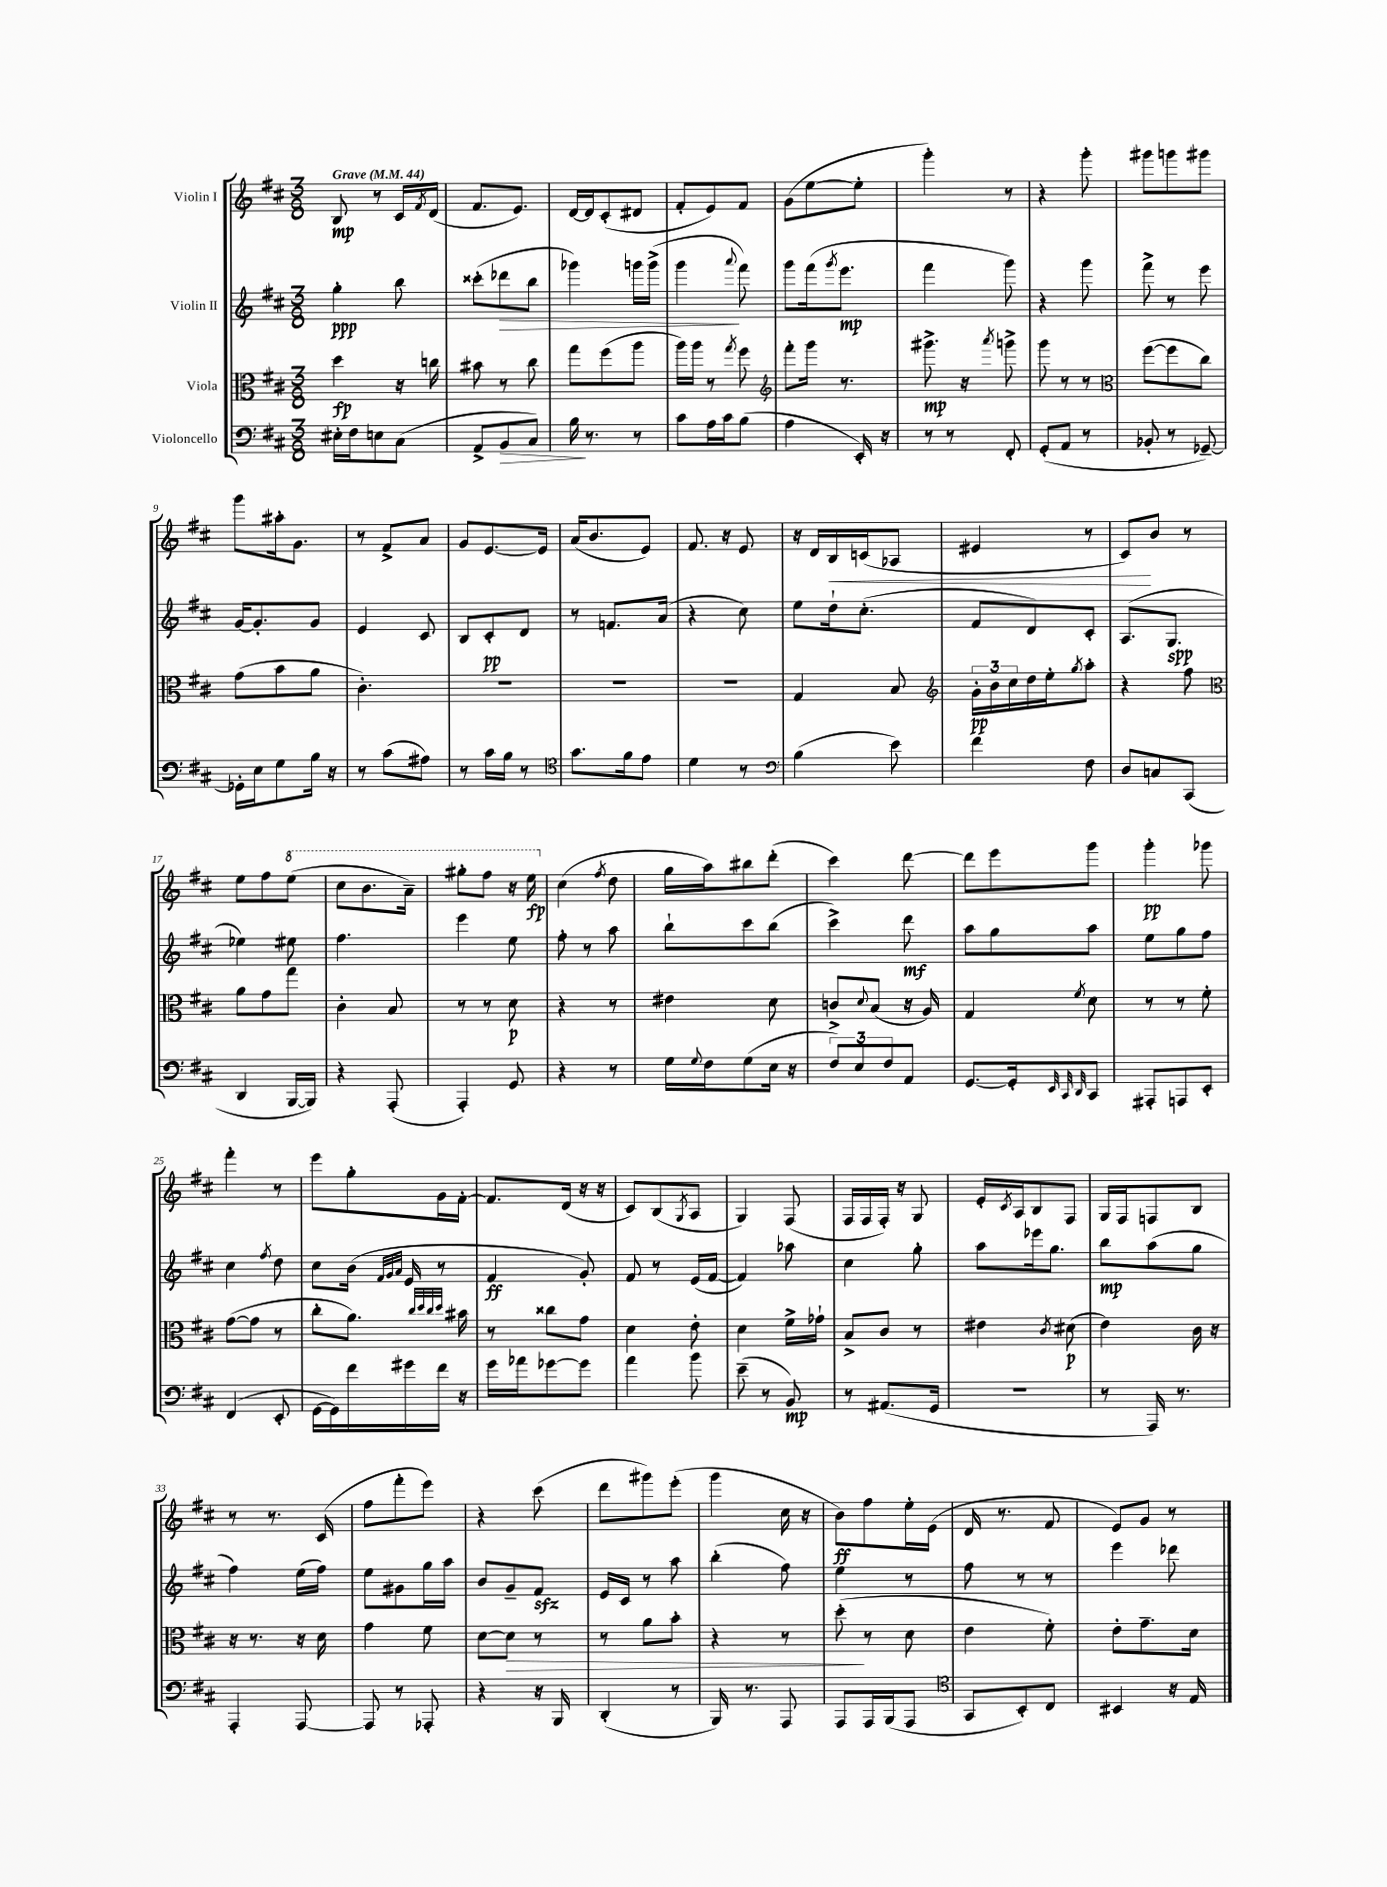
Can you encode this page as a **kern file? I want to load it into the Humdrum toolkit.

**kern	**dynam	**kern	**dynam	**kern	**dynam	**kern	**dynam
*part4	*part4	*part3	*part3	*part2	*part2	*part1	*part1
*staff4	*staff4	*staff3	*staff3	*staff2	*staff2	*staff1	*staff1
*I"Violoncello	*	*I"Viola	*	*I"Violin II	*	*I"Violin I	*
*clefF4	*	*clefC3	*	*clefG2	*	*clefG2	*
*k[f#c#]	*	*k[f#c#]	*	*k[f#c#]	*	*k[f#c#]	*
*M3/8	*	*M3/8	*	*M3/8	*	*M3/8	*
*MM44	*	*MM44	*	*MM44	*	*MM44	*
=1	=1	=1	=1	=1	=1	=1	=1
!	!	!	!	!	!	!LO:TX:a:B:t=Grave	!
16E#X'\LL	.	4dd\	fp	4gg'\	ppp	8B/	mp
16F#\J	.	.	.	.	.	.	.
8En\	.	.	.	.	.	8r	.
(8C#\J	.	16r	.	8bb\	.	16c#/LL	.
.	.	.	.	.	.	8qf#/	.
.	.	16ccn\	.	.	.	(16d/JJ	.
=2	=2	=2	=2	=2	=2	=2	=2
8AA^/L	.	8b#X\	.	(8ccc##X'\L	.	8.f#/L	.
!	!LO:HP:b	!	!	!	!LO:HP:b	!	!
8BB/	>	8r	.	8ddd-X\	>	.	.
.	.	.	.	.	.	8.e/J)	.
8C#/J)	.	8cc#\	.	8bb\J	.	.	.
=3	=3	=3	=3	=3	=3	=3	=3
16B\	.	8gg\L	.	4ggg-X\)	.	[16d/LL	.
8.r	]	.	.	.	.	16d/J]	.
.	.	(8ff#\	.	.	.	(8c#'/	.
8r	.	8aa\J	.	16gggn\LL	.	8d#X/J	.
.	.	.	.	(16ggg^\JJ	.	.	.
=4	=4	=4	=4	=4	=4	=4	=4
8c#\L	.	16aa\LL)	.	4ggg\	.	8f#'/L	.
.	.	16aa\JJ	.	.	.	.	.
16A\L	.	8r	.	.	.	8e/)	.
16c#\J	.	.	.	.	.	.	.
.	.	8qgg/	.	8qqaaa/	.	.	.
(8B\J	.	8ff#\	.	8fff#\)	]	8f#/J	.
=5	=5	=5	=5	=5	=5	=5	=5
*	*	*clefG2	*	*	*	*	*
4A\	.	8fff#'\L	.	8ggg\L	.	(8g\L	.
.	.	16ggg\Jk	.	(16fff#\k	.	[8ee\	.
.	.	.	.	8qggg/	.	.	.
.	.	8.r	.	8.eee\J	mp	.	.
16EE'/)	.	.	.	.	.	8ee'\J]	.
16r	.	.	.	.	.	.	.
=6	=6	=6	=6	=6	=6	=6	=6
8r	.	8.ggg#X^\	mp	4fff#\	.	4ggg'\)	.
8r	.	.	.	.	.	.	.
.	.	16r	.	.	.	.	.
.	.	8qaaa/	.	.	.	.	.
8FF#'/	.	8gggn^\	.	8ggg\)	.	8r	.
=7	=7	=7	=7	=7	=7	=7	=7
(8GG'/L	.	8ggg\	.	4r	.	4r	.
8AA/J	.	8r	.	.	.	.	.
8r	.	8r	.	8ggg\	.	8ggg'\	.
=8	=8	=8	=8	=8	=8	=8	=8
*	*	*clefC3	*	*	*	*	*
8BB-X'/	.	([8ff#\L	.	8fff#^\	.	8ggg#X\L	.
8r	.	8ff#\]	.	8r	.	8gggn\	.
[8GG-X~/)	.	8cc#\J)	.	8eee\	.	8ggg#X\J	.
!!LO:LB:g=z
=9	=9	=9	=9	=9	=9	=9	=9
16GG-X'\LL]	.	(8g\L	.	[16g/KL	.	8ggg\L	.
16E\J	.	.	.	8.g'/]	.	.	.
8G\	.	8b\	.	.	.	16aa#X'\k	.
.	.	.	.	.	.	8.g\J	.
16B\Jk	.	8a\J	.	8g/J	.	.	.
16r	.	.	.	.	.	.	.
=10	=10	=10	=10	=10	=10	=10	=10
8r	.	4.c#'\)	.	4e/	.	8r	.
(8c#\L	.	.	.	.	.	8f#^/L	.
8A#X\J)	.	.	.	8c#/	.	8a/J	.
=11	=11	=11	=11	=11	=11	=11	=11
8r	.	4.r	.	8B/L	.	8g/L	.
16c#\LL	.	.	.	8c#'/	pp	[8.e/	.
16B\JJ	.	.	.	.	.	.	.
8r	.	.	.	8d/J	.	.	.
.	.	.	.	.	.	16e/Jk]	.
=12	=12	=12	=12	=12	=12	=12	=12
*clefC4	*	*	*	*	*	*	*
8.g\L	.	4.r	.	8r	.	(16a/KL	.
.	.	.	.	.	.	8.b/	.
.	.	.	.	8.fn/L	.	.	.
16f#\k	.	.	.	.	.	.	.
8e\J	.	.	.	.	.	8e/J)	.
.	.	.	.	(16a/Jk	.	.	.
=13	=13	=13	=13	=13	=13	=13	=13
4d\	.	4.r	.	4r	.	8.f#/	.
.	.	.	.	.	.	16r	.
8r	.	.	.	8cc#\)	.	8e/	.
=14	=14	=14	=14	=14	=14	=14	=14
*clefF4	*	*	*	*	*	*	*
(4B\	.	4G/	.	8ee\L	.	16r	.
.	.	.	.	.	.	16d/LL	.
!	!	!	!	!	!	!	!LO:HP:b
.	.	.	.	16dd`\k	.	16B/	<
.	.	.	.	(8.cc#'\J	.	(16cn/J	.
8e\)	.	8B/	.	.	.	8A-X/J	.
=15	=15	=15	=15	=15	=15	=15	=15
*	*	*clefG2	*	*	*	*	*
4f#\	.	24g'\LL	pp	8f#/L	.	4e#X/	.
.	.	24b\	.	.	.	.	.
.	.	24cc#\	.	.	.	.	.
.	.	16dd\	.	8d/)	.	.	.
.	.	16ee'\J	.	.	.	.	.
.	.	8qgg/	.	.	.	.	.
8F#\	.	8aa'\J	.	8c#'/J	.	8r	.
=16	=16	=16	=16	=16	=16	=16	=16
8D/L	.	4r	.	(8.A/L	.	8c#/L)	.
8Cn/	.	.	.	.	.	8b/J	[
.	.	.	.	8.G/J	spp	.	.
(8CC#/J	.	8ff#\	.	.	.	8r	.
!!LO:LB:g=z
=17	=17	=17	=17	=17	=17	=17	=17
*	*	*clefC3	*	*	*	*	*
4DD/	.	8a\L	.	4ee-X\)	.	8ee\L	.
.	.	8g\	.	.	.	8ff#\	.
*	*	*	*	*	*	*8va	*
[16BBB/LL	.	8gg\J	.	8ee#X\	.	(8eee\J	.
16BBB/JJ])	.	.	.	.	.	.	.
=18	=18	=18	=18	=18	=18	=18	=18
4r	.	4c#'\	.	4.ff#\	.	8ccc#\L	.
.	.	.	.	.	.	8.bb\	.
(8AAA'/	.	8B/	.	.	.	.	.
.	.	.	.	.	.	16aa~\Jk)	.
=19	=19	=19	=19	=19	=19	=19	=19
4AAA'/)	.	8r	.	4eee\	.	8ggg#X'\L	.
.	.	8r	.	.	.	8fff#\J	.
8GG/	.	8d\	p	8ee\	.	16r	.
.	.	.	.	.	.	16eee\	fp
=20	=20	=20	=20	=20	=20	=20	=20
*	*	*	*	*	*	*X8va	*
4r	.	4r	.	8ff#'\	.	(4cc#\	.
.	.	.	.	8r	.	.	.
.	.	.	.	.	.	8qff#/	.
8r	.	8r	.	8aa\	.	8dd\	.
=21	=21	=21	=21	=21	=21	=21	=21
16G\LL	.	4e#X\	.	8bb`\L	.	16gg\LL	.
8qqG/	.	.	.	.	.	.	.
16F#\J	.	.	.	.	.	16aa\J)	.
(8G\	.	.	.	8ccc#\	.	8bb#X\	.
16E\Jk	.	8d\	.	(8bb\J	.	(8ddd'\J	.
16r	.	.	.	.	.	.	.
=22	=22	=22	=22	=22	=22	=22	=22
12F#/L)	.	8cn^/L	.	4ccc#^\)	.	4ccc#\)	.
12E/	.	.	.	.	.	.	.
.	.	8qqd/	.	.	.	.	.
.	.	(8B/J	.	.	.	.	.
12F#/	.	.	.	.	.	.	.
8AA/J	.	16r	.	8ddd\	mf	[8ddd\	.
.	.	16A/)	.	.	.	.	.
=23	=23	=23	=23	=23	=23	=23	=23
[8.GG/L	.	4G/	.	8aa\L	.	8ddd\L]	.
.	.	.	.	8gg\	.	8eee\	.
16GG'/k]	.	.	.	.	.	.	.
32qqEE/	.	.	.	.	.	.	.
32qqCC#/	.	.	.	.	.	.	.
32qqDD/	.	8qf#/	.	.	.	.	.
8CC#/J	.	8d\	.	8aa\J	.	8ggg\J	.
=24	=24	=24	=24	=24	=24	=24	=24
8AAA#X'/L	.	8r	.	8ee\L	.	4ggg'\	pp
8AAAn/	.	8r	.	8gg\	.	.	.
8EE'/J	.	8f#'\	.	8ff#\J	.	8ggg-X\	.
!!LO:LB:g=z
=25	=25	=25	=25	=25	=25	=25	=25
(4FF#/	.	([8g\L	.	4cc#\	.	4fff#'\	.
.	.	8g\J]	.	.	.	.	.
.	.	.	.	8qff#/	.	.	.
8EE'/	.	8r	.	8dd\	.	8r	.
=26	=26	=26	=26	=26	=26	=26	=26
[16GG\LL	.	8cc#'\L	.	8cc#\L	.	8eee\L	.
16GG\])	.	.	.	.	.	.	.
16f#\	.	8.a\J)	.	(16b\Jk	.	8gg'\	.
.	.	.	.	32qqf#/LLL	.	.	.
.	.	.	.	32qqg/	.	.	.
.	.	.	.	32qqa/JJJ	.	.	.
16g#X\	.	.	.	16e/	.	.	.
16f#\JJ	.	.	.	8r	.	16g\L	.
.	.	32qqcc#/LLL	.	.	.	.	.
.	.	32qqdd/	.	.	.	.	.
.	.	32qqcc#/	.	.	.	.	.
.	.	32qqdd/JJJ	.	.	.	.	.
16r	.	16b#X\	.	.	.	[16f#'\JJ	.
=27	=27	=27	=27	=27	=27	=27	=27
16g\LL	.	8r	.	4f#/	ff	8.f#/L]	.
16a-X\J	.	.	.	.	.	.	.
[8g-X\	.	8cc##X\L	.	.	.	.	.
.	.	.	.	.	.	(16d/Jk	.
8g-\J]	.	8g\J	.	8g'/)	.	16r	.
.	.	.	.	.	.	16r	.
=28	=28	=28	=28	=28	=28	=28	=28
4a\	.	4d\	.	8f#/	.	8c#/L)	.
.	.	.	.	8r	.	(8B/	.
.	.	.	.	.	.	8qG/	.
8b\	.	8e'\	.	(16e/LL	.	8A/J	.
.	.	.	.	[16f#/JJ	.	.	.
=29	=29	=29	=29	=29	=29	=29	=29
(8e~\	.	4d\	.	4f#/])	.	4G/)	.
8r	.	.	.	.	.	.	.
8BB/)	mp	16f#^\LL	.	8aa-X\	.	(8F#/	.
.	.	16g-X`\JJ	.	.	.	.	.
=30	=30	=30	=30	=30	=30	=30	=30
8r	.	8B^/L	.	4cc#\	.	16F#/LL	.
.	.	.	.	.	.	16F#/	.
(8.AA#X/L	.	8c#/J	.	.	.	16F#'/JJ)	.
.	.	.	.	.	.	16r	.
.	.	8r	.	8gg'\	.	8G/	.
16GG/Jk	.	.	.	.	.	.	.
=31	=31	=31	=31	=31	=31	=31	=31
4.r	.	4e#X\	.	8aa\L	.	16e'/LL	.
.	.	.	.	.	.	8qc#/	.
.	.	.	.	.	.	16A/J	.
.	.	.	.	16eee-X\k	.	8B/	.
.	.	.	.	8.gg\J	.	.	.
.	.	8qc#/	.	.	.	.	.
.	.	(8d#X\	p	.	.	8F#/J	.
=32	=32	=32	=32	=32	=32	=32	=32
8r	.	4e\)	.	8bb\L	mp	16G/LL	.
.	.	.	.	.	.	16F#/J	.
16AAA/)	.	.	.	(8aa\	.	8Fn/	.
8.r	.	.	.	.	.	.	.
.	.	16c#\	.	8gg\J	.	8B/J	.
.	.	16r	.	.	.	.	.
!!LO:LB:g=z
=33	=33	=33	=33	=33	=33	=33	=33
4AAA'/	.	16r	.	4ff#\)	.	8r	.
.	.	8.r	.	.	.	.	.
.	.	.	.	.	.	8.r	.
[8AAA/	.	16r	.	(16ee\LL	.	.	.
.	.	16d\	.	16ff#\JJ)	.	(16c#/	.
=34	=34	=34	=34	=34	=34	=34	=34
8AAA/]	.	4g\	.	8ee\L	.	8ff#\L	.
8r	.	.	.	8g#X\	.	8fff#'\	.
8AAA-X'/	.	8f#\	.	16gg\L	.	8eee\J)	.
.	.	.	.	16aa\JJ	.	.	.
=35	=35	=35	=35	=35	=35	=35	=35
4r	.	[8d\L	.	8b/L	.	4r	.
!	!	!	!LO:HP:b	!	!	!	!
.	.	8d\J]	>	8g~/	.	.	.
16r	.	8r	.	8f#zz/J	.	(8ccc#\	.
16BBB/	.	.	.	.	.	.	.
=36	=36	=36	=36	=36	=36	=36	=36
(4DD'/	.	8r	.	16e/LL	.	8ddd\L	.
.	.	.	.	16c#/JJ	.	.	.
.	.	8a\L	.	8r	.	8ggg#X\)	.
8r	.	8b'\J	.	8aa\	.	(8eee'\J	.
=37	=37	=37	=37	=37	=37	=37	=37
16BBB/)	.	4r	.	(4bb'\	.	4ggg\	.
8.r	.	.	.	.	.	.	.
8AAA/	.	8r	.	8ff#\)	.	16cc#\	.
.	.	.	.	.	.	16r	.
=38	=38	=38	=38	=38	=38	=38	=38
8AAA/L	.	(8dd'\	.	4ee\	.	8b\L)	ff
16AAA/L	.	8r	]	.	.	8ff#\	.
(16BBB/J	.	.	.	.	.	.	.
8AAA/J	.	8d\	.	8r	.	16ee'\L	.
.	.	.	.	.	.	(16e\JJ	.
=39	=39	=39	=39	=39	=39	=39	=39
*clefC4	*	*	*	*	*	*	*
8GG/L	.	4e\	.	8ff#\	.	16d/	.
.	.	.	.	.	.	8.r	.
8BB'/)	.	.	.	8r	.	.	.
8C#/J	.	8f#'\)	.	8r	.	8f#/	.
=40	=40	=40	=40	=40	=40	=40	=40
4BB#X/	.	8e'\L	.	4eee\	.	8e/L)	.
.	.	8.g~\	.	.	.	8g/J	.
16r	.	.	.	8ddd-X\	.	8r	.
16E/	.	16d\Jk	.	.	.	.	.
==	==	==	==	==	==	==	==
*-	*-	*-	*-	*-	*-	*-	*-
